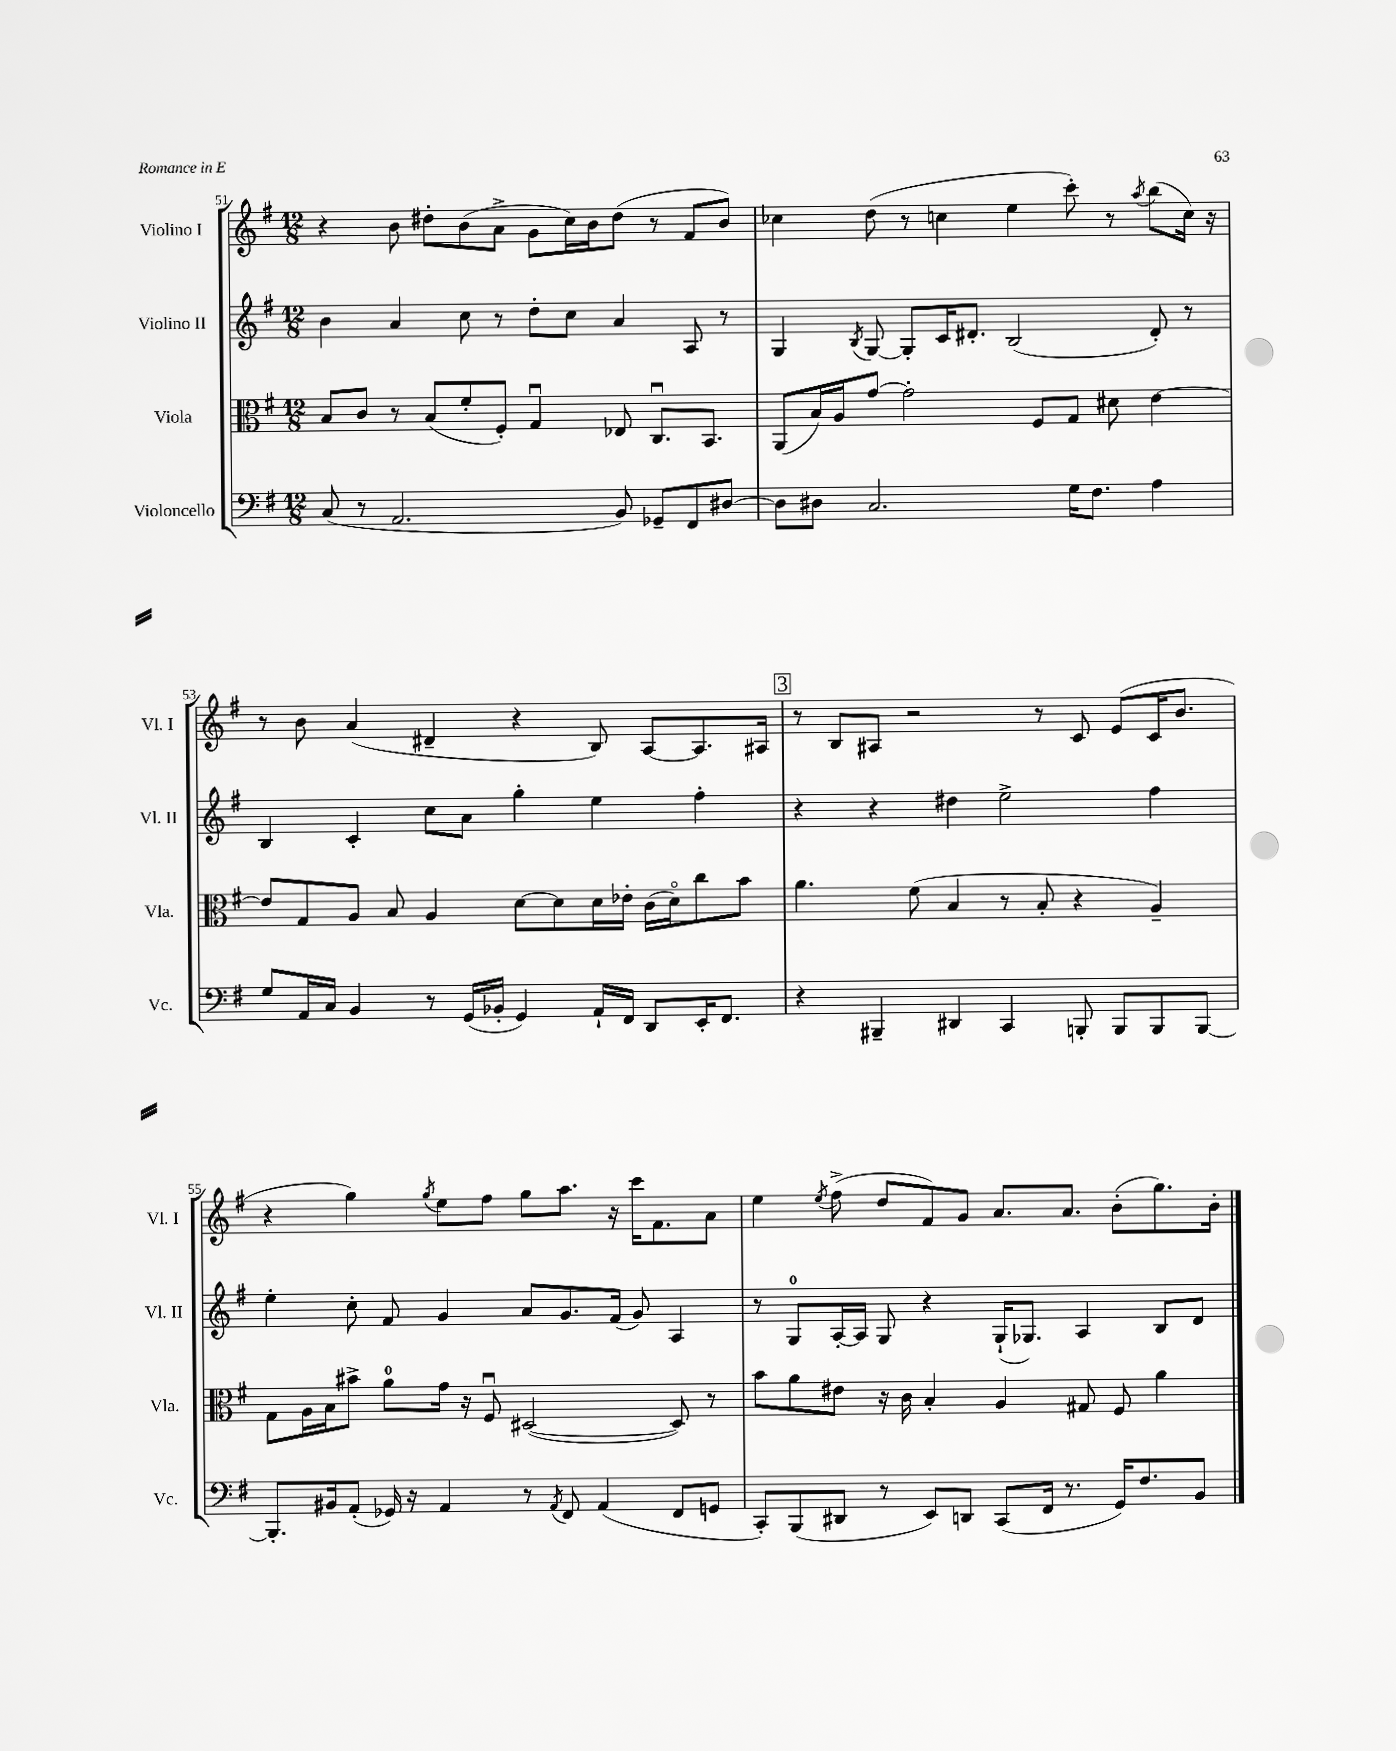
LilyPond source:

<<
\new StaffGroup <<
\new Staff = "s0" \with { instrumentName = "Violino I" shortInstrumentName = "Vl. I" } {
    \clef treble \key g \major \numericTimeSignature \time 12/8
    r4 b'8 dis''8-. b'8( a'8-> g'8 c''16) b'16 dis''8( r8 fis'8 b'8) |
    ces''4 d''8( r8 c''4 e''4 c'''8-.) r8 \acciaccatura { a''8 } b''8( c''16) r16 |
    r8 b'8 a'4( dis'4-- r4 b8) a8~ a8. ais16 |
    \mark \markup { \box "3" } r8 b8 ais8 r2 r8 c'8 e'8( c'16 b'8. |
    r4 g''4) \acciaccatura { g''8 } e''8 fis''8 g''8 a''8. r16 c'''16 fis'8. a'8 |
    e''4 \acciaccatura { e''8 } fis''8->( d''8 fis'8) g'8 a'8. a'8. b'8-.( g''8.) b'16-. \bar "|." |
}
\new Staff = "s1" \with { instrumentName = "Violino II" shortInstrumentName = "Vl. II" } {
    \clef treble \key g \major \numericTimeSignature \time 12/8
    b'4 a'4 c''8 r8 d''8-. c''8 a'4 a8 r8 |
    g4 \acciaccatura { b8 } g8~ g8-. c'16 dis'8.-. b2( dis'8-.) r8 |
    b4 c'4-. c''8 a'8 g''4-. e''4 fis''4-. |
    \mark \markup { \box "3" } r4 r4 dis''4 e''2-> fis''4 |
    e''4-. c''8-. fis'8 g'4 a'8 g'8. fis'16( g'8) a4 |
    r8 g8-0 a16~-. a16 g8 r4 g16-!( ges8.) a4 b8 d'8 \bar "|." |
}
\new Staff = "s2" \with { instrumentName = "Viola" shortInstrumentName = "Vla." } {
    \clef alto \key g \major \numericTimeSignature \time 12/8
    b8 c'8 r8 b8( fis'8-. fis8-.) g4\downbow ees8 c8.\downbow b,8. |
    a,8( b16) a16 g'8~ g'2-. fis8 g8 dis'8 e'4~ |
    e'8 g8 a8 b8 a4 d'8~ d'8 d'16 ees'16-. c'16( d'16\flageolet) c''8 b'8 |
    \mark \markup { \box "3" } a'4. fis'8( b4 r8 b8-. r4 a4--) |
    g8 a16 b16 bis'8-> a'8-0 g'16 r16 fis8\downbow dis2~( dis8) r8 |
    b'8 a'8 eis'8 r16 c'16 b4-. a4 gis8 fis8 a'4 \bar "|." |
}
\new Staff = "s3" \with { instrumentName = "Violoncello" shortInstrumentName = "Vc." } {
    \clef bass \key g \major \numericTimeSignature \time 12/8
    c8( r8 a,2. b,8) ges,8-- fis,8 dis8~ |
    dis8 dis8 c2. g16 fis8. a4 |
    g8 a,16 c16 b,4 r8 g,16( bes,16-. g,4) a,16-! fis,16 d,8 e,16-. fis,8. |
    \mark \markup { \box "3" } r4 bis,,4-- dis,4 c,4 b,,8-. b,,8 b,,8 b,,8~ |
    b,,8.-. bis,16 a,8-.( ges,16) r16 a,4 r8 \acciaccatura { a,8 } fis,8 a,4( fis,8 g,8 |
    c,8-.) b,,8( dis,8 r8 e,8) d,8 c,8( fis,16 r8. g,16) fis8. b,8 \bar "|." |
}
>>
>>
\layout { \context { \Score currentBarNumber = #51 } }
